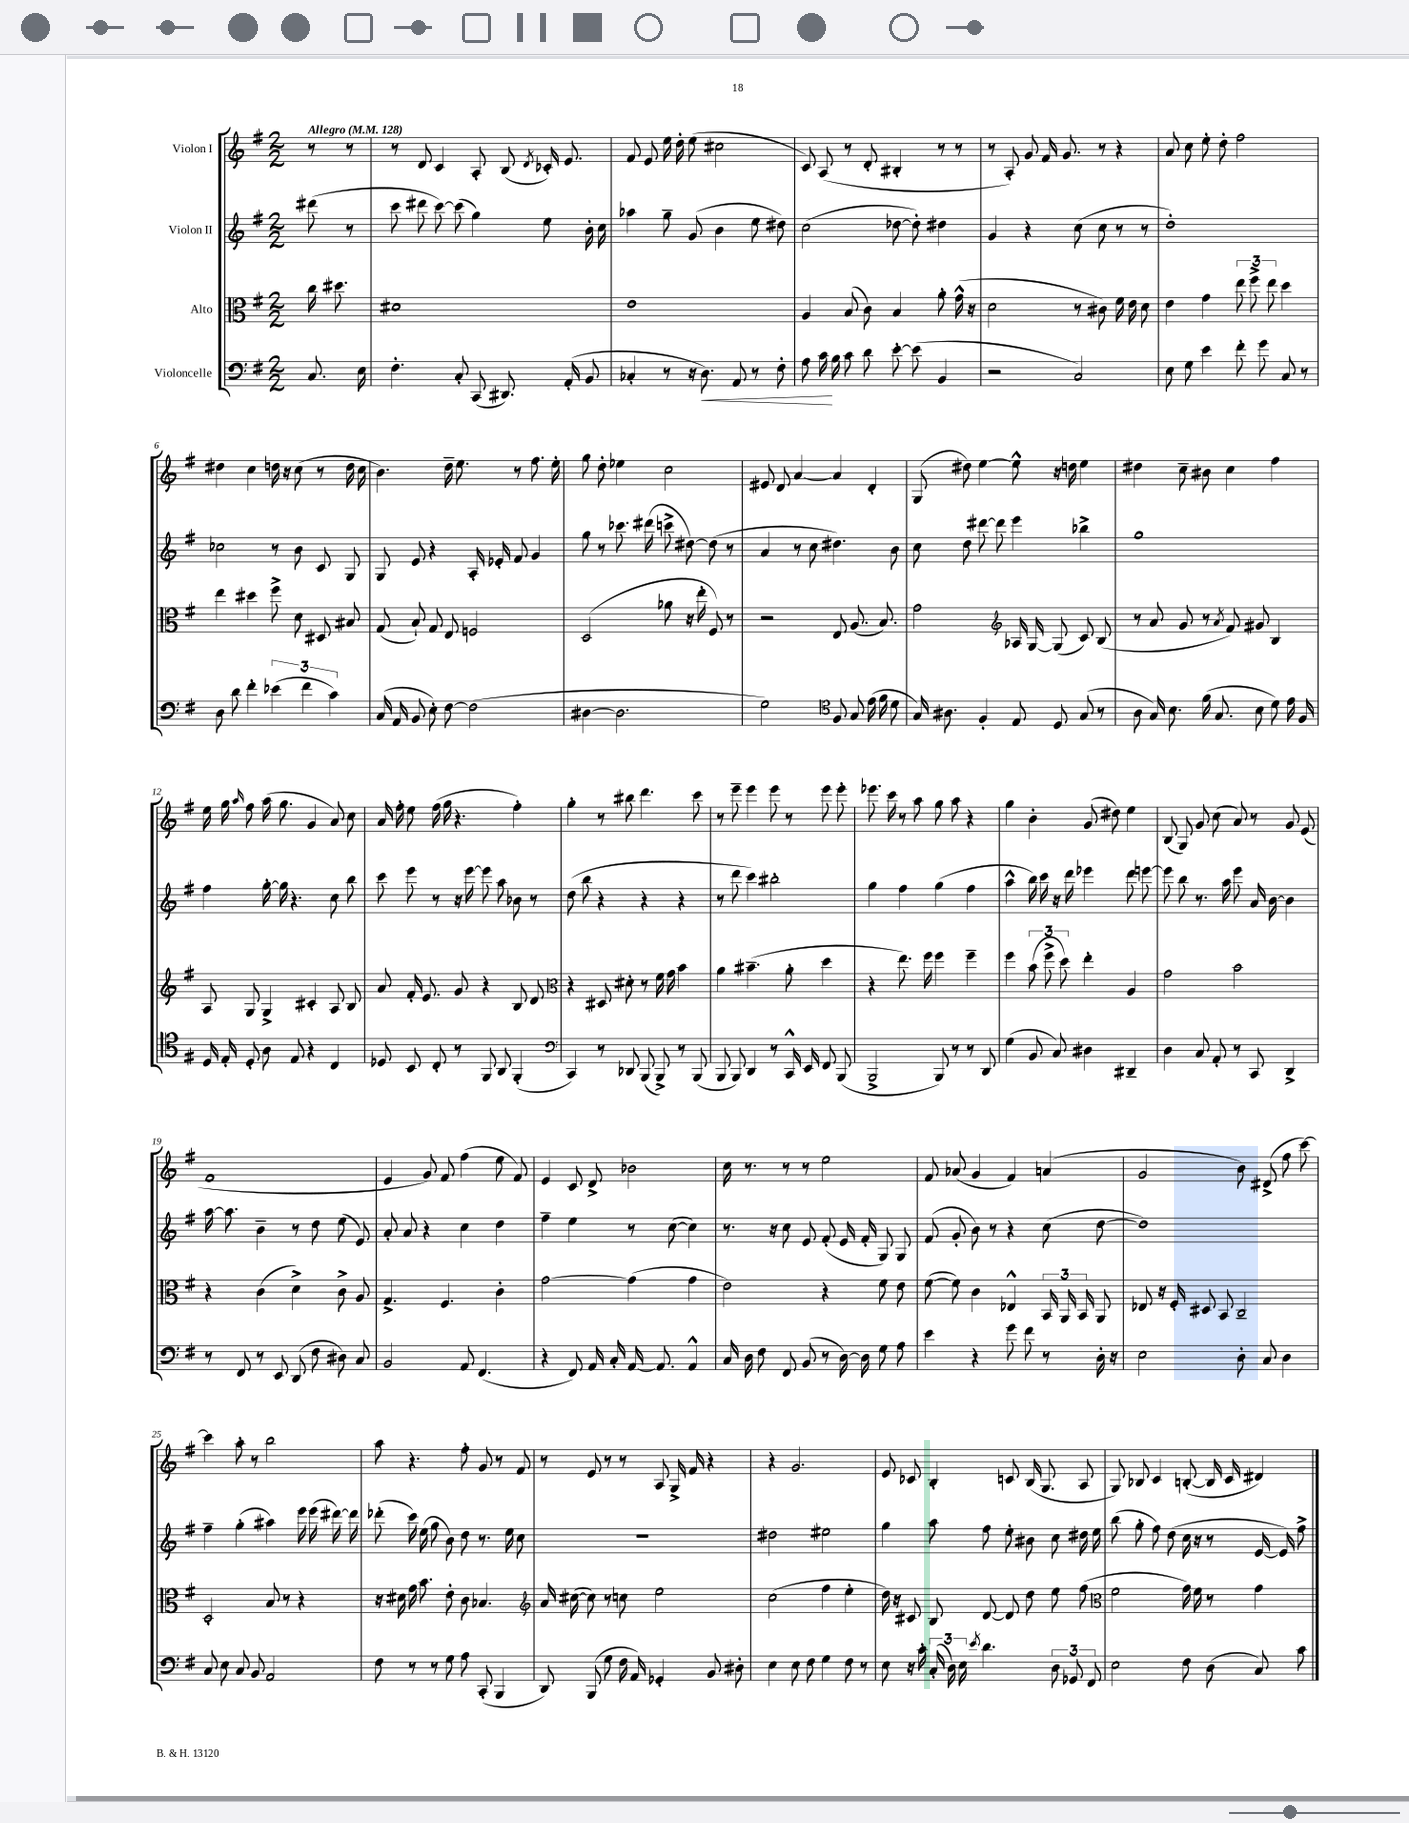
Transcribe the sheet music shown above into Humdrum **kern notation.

**kern	**kern	**kern	**kern
*staff4	*staff3	*staff2	*staff1
*clefF4	*clefC3	*clefG2	*clefG2
*k[f#]	*k[f#]	*k[f#]	*k[f#]
*M2/2	*M2/2	*M2/2	*M2/2
*MM128	*MM128	*MM128	*MM128
8.C	16cc	(8ddd#	8r
.	8.dd#	.	.
.	.	8r	8r
16E	.	.	.
=	=	=	=
4.F#'	1d#	8ccc	8r
.	.	8ddd#	8d
.	.	[8ccc)	4c
8C'	.	(8ccc]	.
(8CC	.	4gg)	8A'
8.DD#)	.	.	(8B
.	.	.	8qd
.	.	8ee	16c-')
(16AA'	.	.	8.e
8BB	.	16b'	.
.	.	16cc	.
=	=	=	=
4C-'	1e	4aa-	8f#
.	.	.	8e
8r	.	8gg~	16ee
.	.	.	16dd'
16r	.	(8g	(8ee
8.D)	.	.	.
.	.	4b	2cc#
8AA	.	.	.
8r	.	8ee	.
8F#'	.	8dd#)	.
=	=	=	=
8A	4A	(2cc	8c)
16c	.	.	(8A
16B	.	.	.
8c	(8B	.	8r
8d	8c)	.	8d'
[8e'	4B	[8dd-	4B#'
(8e]	.	8dd-'])	.
4BB	8a'	4dd#	8r
.	(16g^^	.	8r
.	16r	.	.
=	=	=	=
2r	2d	4g	8r
.	.	.	8A')
.	.	4r	8g
.	.	.	16f#
.	.	.	8.g
2C)	8r	(8cc	.
.	8c#)	8cc	8r
.	16f#	8r	4r
.	16e	.	.
.	8d	8r	.
=	=	=	=
8E	4e	1dd')	8a
8G	.	.	8cc
4e	4g	.	8ee'
.	.	.	8dd'
8f#'	12ee	.	2ff#
.	12ff#^	.	.
8g	.	.	.
.	12ee	.	.
8C	4dd	.	.
8r	.	.	.
=	=	=	=
8D	4ee	2cc-	4dd#
8d	.	.	.
4f#'	4dd#	.	4cc
(6e-	8ff#^	8r	16dd
.	.	.	16r
.	8d	8b	(8cc
6f#	.	.	.
.	8D#	8c	8r
6c)	.	.	.
.	8B#	8G	16dd
.	.	.	16cc
=	=	=	=
(16C	(8G	8G	4.b)
16AA	.	.	.
8BB	8B`)	8e	.
8E')	8G	4r	.
[8F#	8E	.	16dd~
.	.	.	8.ee
(2F#]	2F	16A'	.
.	.	16e-'	.
.	.	8f#	8r
.	.	4g	8.ff#
.	.	.	16ee'
=	=	=	=
[4D#	(2D	8gg	8gg
.	.	8r	8dd'
2.D#]	.	8.ccc-	4ee-
.	.	(16ddd#	.
.	8a-	8ccc^	2cc
.	16r	[8dd#)	.
.	16ee'	.	.
.	8F#)	(8dd#]	.
.	8r	8r	.
=	=	=	=
2G)	2r	4a	8e#
.	.	.	8d
.	.	8r	[4a
.	.	8cc	.
*clefC4	*	*	*
8F#	8E	4.dd#)	4a]
8G	(8.A	.	.
(16e	.	.	4d'
16f#	8.B)	.	.
8d	.	8b	.
=	=	=	=
16G)	2g	8cc	(8G
8.A#	.	.	.
.	.	8dd	8dd#)
4F#'	.	[8ddd#	[4ee
.	.	8ddd#]	.
*	*clefG2	*	*
8E	16A-	4eee	8ee^^]
.	[16G	.	.
8D	(8G]	.	16r
.	.	.	16dd
(8G	8c)	4bb-^	4ee
8r	(8B	.	.
=	=	=	=
8A	8r	1gg	4dd#
16G)	8a	.	.
8.B	.	.	.
.	8g	.	8cc~
(16f#	8r	.	8b#
8.G	.	.	.
.	8qa	.	.
.	8f#)	.	4cc
8B	8g#	.	.
8d)	4B	.	4ff#
16e	.	.	.
16F#	.	.	.
=	=	=	=
16D	8A	4ff#	16ee
16E'	.	.	16gg
.	.	.	16qqaa
8D'	8G	.	8ff#
8A	4G^	[16gg'	(16aa
.	.	16gg]	8.gg
8E	.	4.r	.
4r	4c#'	.	4g
4C	8A	8cc	8a)
.	8B	8bb	8cc
=	=	=	=
8D-	8a	8ccc	16a
.	.	.	16ff#'
8BB	16f#'	8eee	8ee
.	8.e	.	.
8C'	.	8r	(16ff#
.	.	.	16gg
8r	8g	16r	4.r
.	.	[16eee	.
8FF#	4r	8eee]	.
8AA	.	8aa	.
(4FF#'	8B	8b-	4ff#')
.	8d	8r	.
=	=	=	=
*clefF4	*clefC3	*	*
4CC)	4r	(8dd	4gg'
.	.	8bb	.
8r	8D#	4r	8r
8DD-	8d#'	.	8bb#
(8BBB	8r	4r	4.ddd
8BBB^)	16f#	.	.
.	16g	.	.
8r	4b	4r	.
(8BBB	.	.	8ccc
=	=	=	=
8BBB	4a	8r	8r
8BBB)	.	8ddd	8eee~
4DD	(4.b#~	4ccc)	4eee
8r	.	2bb#'	8eee
16CC^^	8a'	.	8r
16EE	.	.	.
8FF#	4dd	.	8eee
(8BBB	.	.	8eee'
=	=	=	=
2BBB^	4r	4gg	8.eee-
.	.	.	16ccc
.	8.ee)	4ff#	8r
.	.	.	8aa
.	16ff#	.	.
8BBB)	4ff#	(4gg	8gg
8r	.	.	8aa
8r	4ff#~	4ff#	4r
8DD	.	.	.
=	=	=	=
(4G	4ff#	4aa^^	4gg
8BB	(12b	16bb)	4b'
.	.	16ccc	.
.	12ff#^	.	.
8C)	.	16r	.
.	12dd)	.	.
.	.	16ddd	.
4D#	4ee'	4eee-	(8g
.	.	.	8dd#)
4DD#~	4A	8ddd	4ee
.	.	[8eee	.
=	=	=	=
4D	2g	8eee]	(8B
.	.	8bb	8G)
8C	.	8.r	8g
8AA'	.	.	(8cc
.	.	16aa	.
8r	2b	8eee	8a)
8CC	.	16a	8r
.	.	[16b	.
4DD^	.	4b]	8g
.	.	.	(8e
=	=	=	=
8r	4r	[16aa	1f#
.	.	8.aa]	.
8FF#	.	.	.
8r	(4c	4b~	.
8EE	.	.	.
(8DD	4d^)	8r	.
8F#	.	8dd	.
8D#)	8c^	(8ee	.
8C	8A	8e)	.
=	=	=	=
2BB	4.G^	8a'	4e
.	.	8a	.
.	.	4r	8g)
.	4.F#	.	8f#
8AA	.	4cc	(4ff#
(4.FF#	.	.	.
.	4c'	4dd	8ee
.	.	.	8f#)
=	=	=	=
4r	[2g	4ff#~	4e
8FF#)	.	4ee	8c
16AA	.	.	8d^
16C'	.	.	.
[16AA	(4g]	8r	2b-
8.AA]	.	.	.
.	.	([8cc	.
4AA^^	4g	4cc])	.
=	=	=	=
16C	2e)	8.r	16cc
16D	.	.	8.r
8F#	.	.	.
.	.	16r	.
8FF#	.	8cc	8r
(8BB	.	8e	8r
8r	4r	(8f#'	2ee
[16D)	.	16e	.
16D]	.	16f#'	.
8G	8f#	8G)	.
8A	8e	8G	.
=	=	=	=
4e	([8f#	(8f#	8f#
.	8f#])	8g'	(8a-
4r	4c	8b)	4g
.	.	8r	.
8g	4E-^^	4r	4f#)
8f#	.	.	.
8r	24BB	(8cc	(4a
.	24AA	.	.
.	24BB	.	.
16D'	8AA	[8dd	.
16r	.	.	.
=	=	=	=
2E	8E-	1dd])	2g
.	16r	.	.
.	16F#'	.	.
.	8D#	.	.
.	8BB	.	.
8D'	2C~	.	8b)
8C	.	.	(8d#^
4D	.	.	8ff#
.	.	.	[8ccc)
=	=	=	=
8C	2D'	4ff#~	4ccc]
8E	.	.	.
8C	.	(4gg'	8aa'
8BB	.	.	8r
2AA	8B	4aa#)	2bb
.	8r	.	.
.	4r	16eee	.
.	.	(16eee	.
.	.	[16ddd#)	.
.	.	16ddd#]	.
=	=	=	=
8F#	16r	(8ddd-'	8aa
.	16d#	.	.
8r	16g	16ccc)	4.r
.	8.b	(16ee	.
8r	.	8gg	.
8G	8e'	8b)	.
8A	8c	8dd	8ff#'
(8CC'	4.B-	8.r	8g
4BBB	.	.	8r
.	.	16ee	.
.	.	8cc	8f#
=	=	=	=
*	*clefG2	*	*
8DD)	16a	1r	8r
.	([16cc#	.	.
(8BBB	8cc#])	.	8e
8G	8r	.	8r
16F#	8cc	.	8r
16AA)	.	.	.
4GG-'	2ee	.	8A
.	.	.	16G^
.	.	.	16f#
8BB	.	.	4r
8D#'	.	.	.
=	=	=	=
4E	(2cc	2dd#	4r
8E	.	.	2.g
8F#	.	.	.
4G	4ff#	2ee#	.
8F#	4ee'	.	.
8r	.	.	.
=	=	=	=
8E	16dd)	4gg	8e
.	16r	.	.
16r	8c#	.	8c-
16c'	.	.	.
(24C'	8B	8aa	4B'
24D)	.	.	.
24E	.	.	.
8qe	.	.	.
4.d	[8d	8ff#	.
.	8d]	8ee'	8c
.	8dd	8b#	(16B
.	.	.	8.G
12D	8ee	8cc	.
12GG-	.	.	.
.	(8ff#	16dd#	8A
12FF#	.	.	.
.	.	16ee	.
=	=	=	=
*	*clefC3	*	*
2E	2f#	(8bb	8G)
.	.	8gg'	8B-
.	.	8ff#)	4c
.	.	(8dd	.
8F#	16g)	16cc	([8B'
.	16f#	16r	.
(8D	8r	8r	16B]
.	.	.	16c
8C)	4g	[16e	4d#)
.	.	16e])	.
8c	.	8ff#^	.
==	==	==	==
*-	*-	*-	*-
